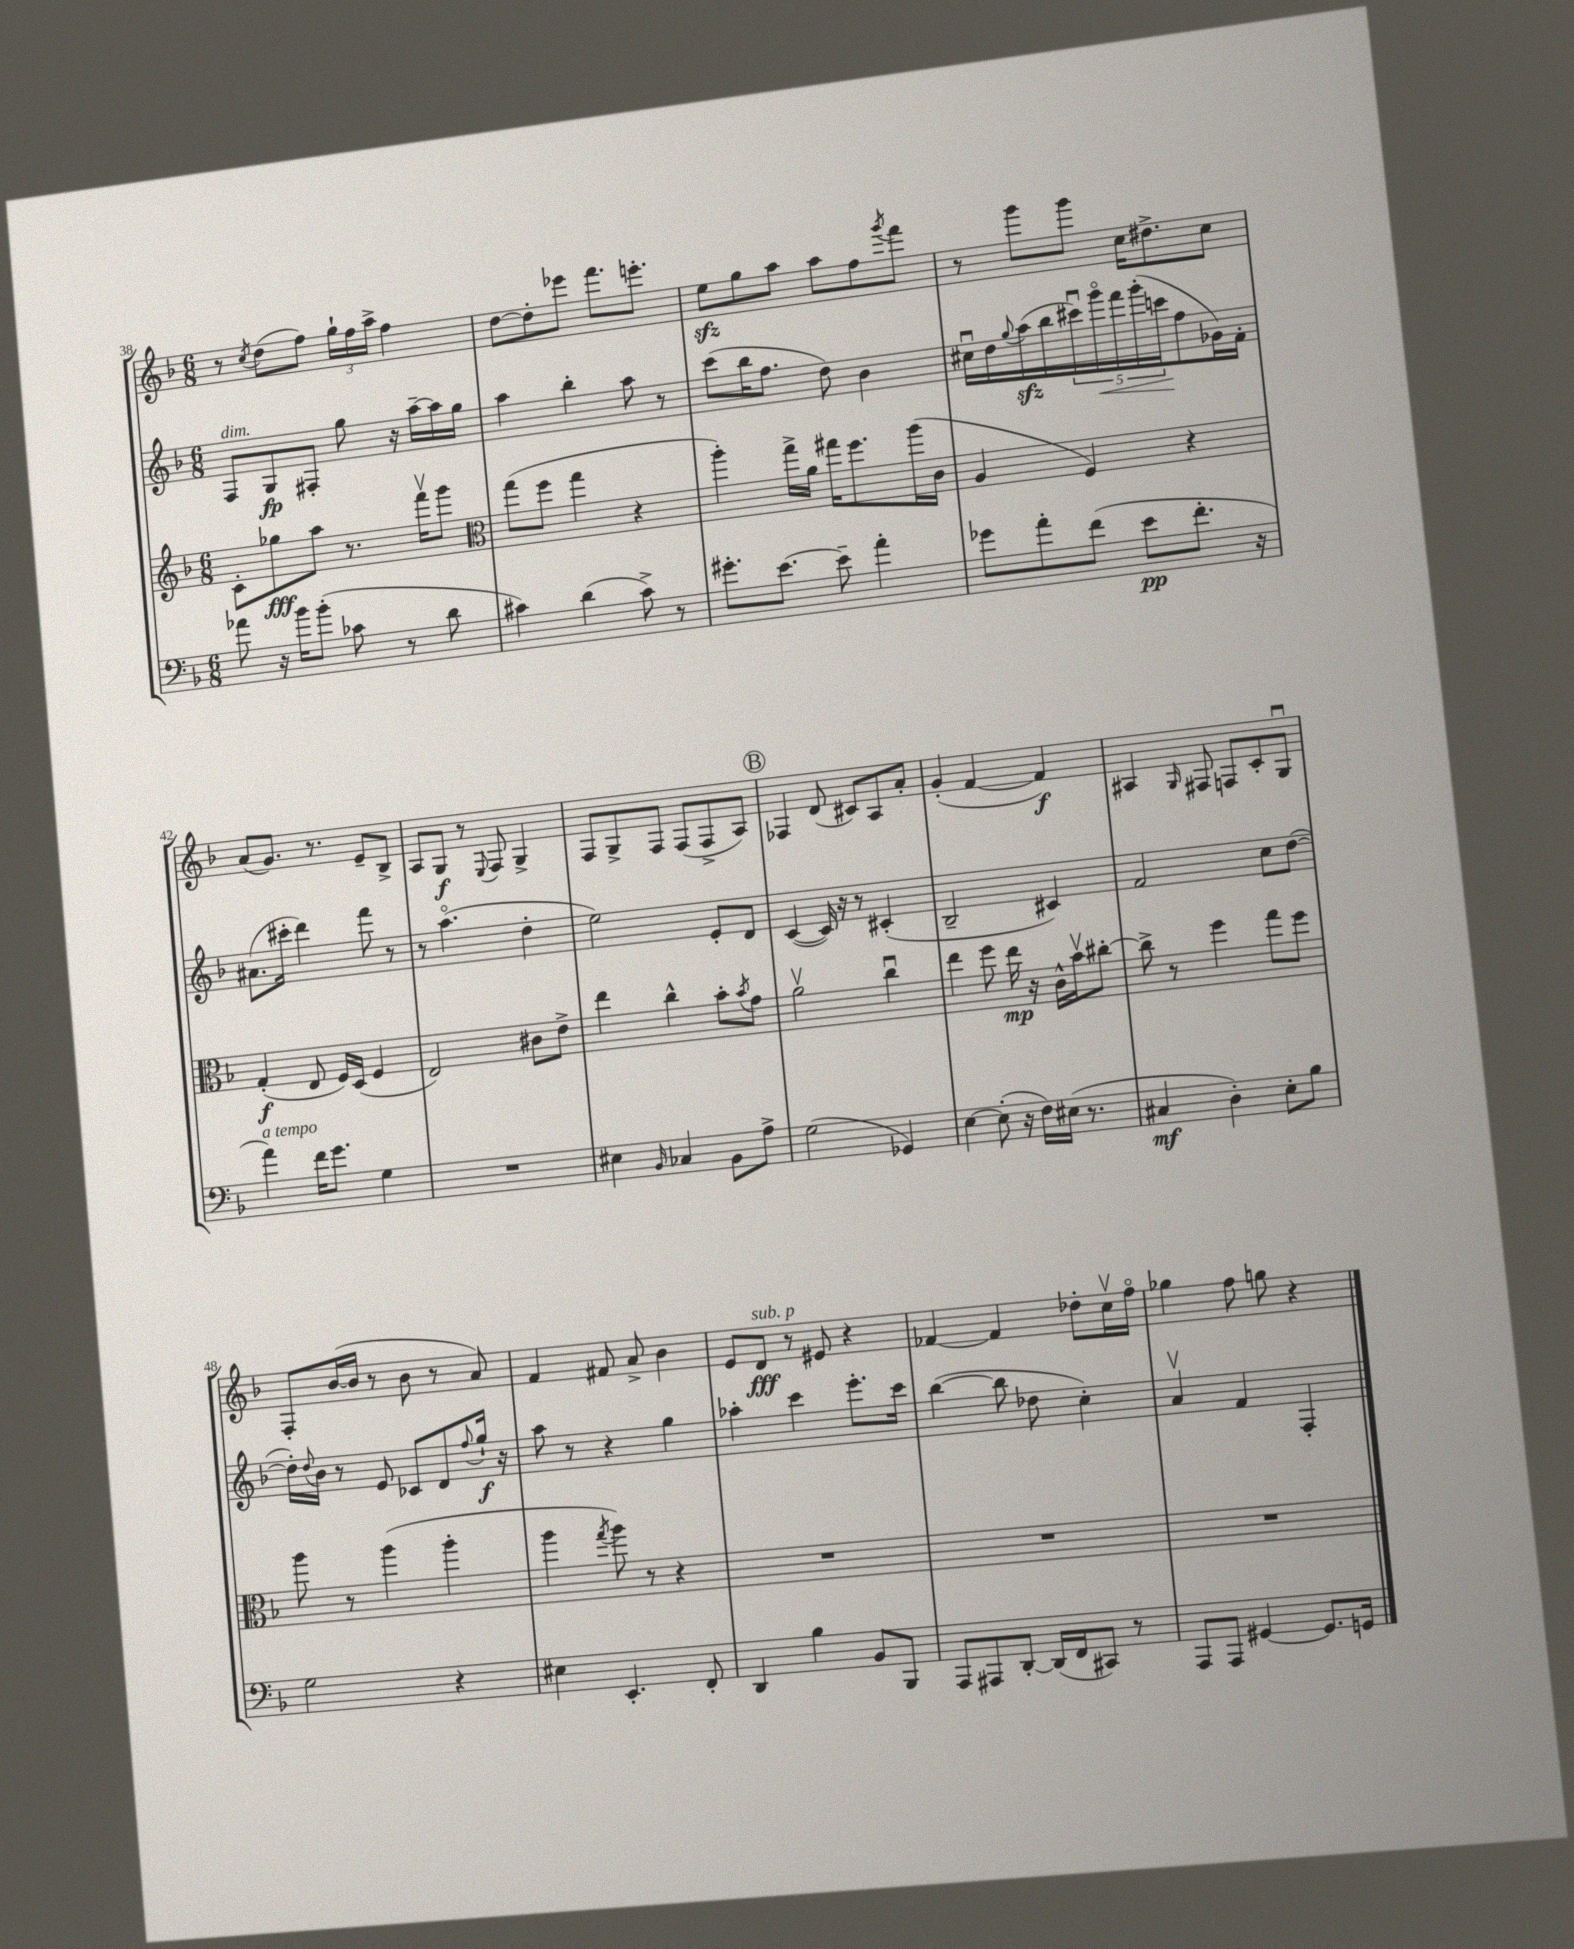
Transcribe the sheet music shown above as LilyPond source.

<<
\new StaffGroup <<
\new Staff = "s0" {
    \clef treble \key f \major \numericTimeSignature \time 6/8
    r8 \acciaccatura { c''8 } d''8( f''8) \tuplet 3/2 { g''16-! f''16 a''16-> } f''4 |
    d''8~ d''8-. ees'''8 f'''8. e'''8.-. |
    e''8\sfz g''8 a''8 a''8 f''8 \acciaccatura { g'''8 } f'''8 |
    r8 g'''8 g'''8 c''16 dis''8.-> c''8 |
    a'8( g'8.) r8. e'8-- bes8-> |
    a8 g8\f r8 \appoggiatura { e8 } f8 g4-> |
    f8 g8-> f8 f8( f8-> a8) |
    \mark \markup { \circle "B" } fes4 d'8( cis'8) a8 a'8-. |
    g'4-.( f'4~ f'4\f) |
    ais4 \grace { g16 } fis8 f8 c'8-. g8\downbow |
    f8-. bes'16~( bes'16 r8 bes'8 r8 a'8) |
    f'4 fis'8 a'8-> bes'4 |
    e'8 d'8\fff^\markup { \italic "sub. p" } r8 eis'8 r4 |
    fes'4~ fes'4 des''8-. c''16\upbow f''16\flageolet |
    ges''4 f''8 g''8 r4 \bar "|." |
}
\new Staff = "s1" {
    \clef treble \key f \major \numericTimeSignature \time 6/8
    f8^\markup { \italic "dim." } g8\fp fis8-. g''8 r16 a''16~-- a''16 g''16 |
    a''4 bes''4-. a''8 r8 |
    c'''8( bes''16 f''8. d''8) bes'4 |
    cis''16\downbow d''16 \appoggiatura { g''8 } a''16\sfz( bes''16 \tuplet 5/4 { cis'''16\downbow) g'''16\flageolet\< f'''16 g'''16-.( c'''16\! } f''8 ges'16) f'16-. |
    ais'8.( cis'''16-. d'''4) f'''8 r8 |
    r8 a''4.\flageolet( d''4-. |
    e''2) e'8-. d'8 |
    \mark \markup { \circle "B" } c'4~( c'16) r16 r8 cis'4-.( |
    bes2-- cis'4) |
    f'2 c''8 d''8~( |
    d''16-.) \appoggiatura { d''8 } bes'16 r8 e'8 ces'8 d'8 \appoggiatura { f''8 } g''16-!\f r16 |
    a''8 r8 r4 g''4 |
    aes''4-. c'''4 e'''8.-. c'''16 |
    bes''4~( bes''8 des''8 c''4-.) |
    a'4\upbow f'4 f4-. \bar "|." |
}
\new Staff = "s2" {
    \clef treble \key f \major \numericTimeSignature \time 6/8
    c'8-. ges''8\fff a''8 r8. f'''16\upbow g'''8 |
    \clef alto g''8( f''8 g''4 r4 |
    a''4-.) g''16-> a'16 gis''16 f''8. a''16( c'16 |
    a4 f4) r4 |
    g4-.\f( e8 f16) d16( f4 |
    e2) cis'8 e'8-> |
    e''4 c''4-^ bes'8-. \acciaccatura { bes'8 } g'8 |
    \mark \markup { \circle "B" } a'2\upbow c''4\downbow |
    e''4 f''8 e''16\mp r16 c'16-^ bes'16\upbow cis''8~-. |
    cis''8-> r8 f''4 g''8 f''8 |
    a''8 r8 a''4( a''4-. |
    a''4 \acciaccatura { g''8 } a''8) r8 r4 |
    R2. |
    R2. |
    R2. \bar "|." |
}
\new Staff = "s3" {
    \clef bass \key f \major \numericTimeSignature \time 6/8
    aes'8 r16 bes'16 bes'8-.( ces'8 r8 d'8 |
    cis'4) d'4( cis'8->) r8 |
    gis'8.-. e'8.~ e'8-- a'4-. |
    ges'8 a'8-. f'8( e'8\pp f'8.-. r16 |
    a'4^\markup { \italic "a tempo" }) f'16 g'8. g4 |
    R2. |
    eis4 \grace { bes,16 } ces4 bes,8 a8-> |
    \mark \markup { \circle "B" } g2( ges,4) |
    e4~ e8-.( r16 f16) eis16( r8. |
    cis4\mf d4-.) e8-. bes8 |
    g2 r4 |
    eis4 e,4.-. f,8-. |
    d,4 bes4 bes,8 bes,,8 |
    a,,8 ais,,8 d,8~-. d,16( f,16 cis,8) r8 |
    a,,8 a,,8 gis,4~ gis,8. g,16 \bar "|." |
}
>>
>>
\layout { \context { \Score currentBarNumber = #38 } }
